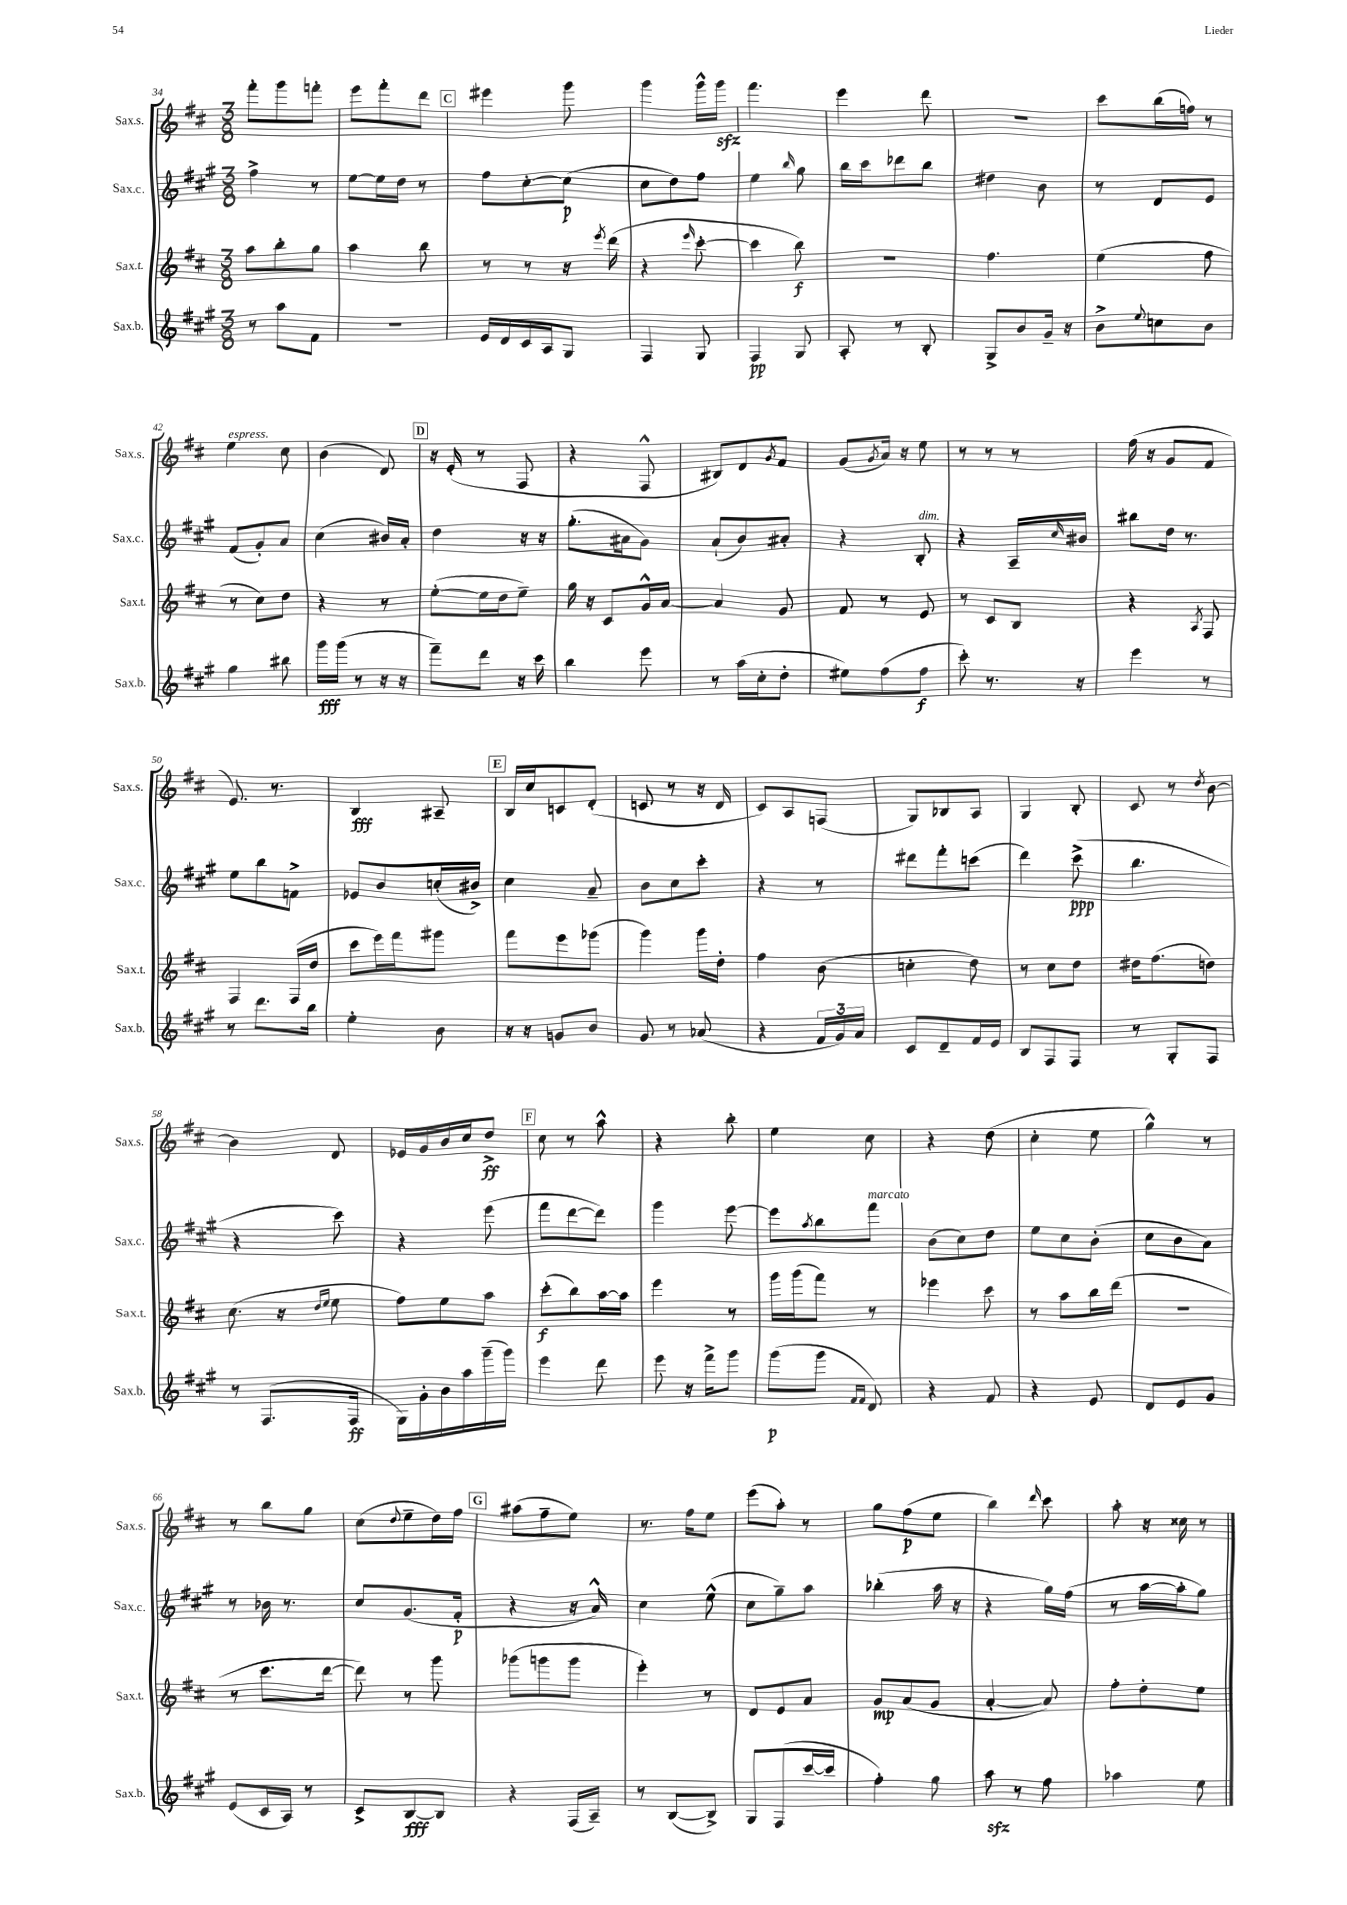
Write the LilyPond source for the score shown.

<<
\new StaffGroup <<
\new Staff = "s0" \with { instrumentName = "Sax.s." shortInstrumentName = "Sax.s." } {
    \clef treble \key d \major \numericTimeSignature \time 3/8
    fis'''8-. g'''8 f'''8-. |
    e'''8 fis'''8-. d'''8 |
    \mark \markup { \box "C" } eis'''4 g'''8 |
    g'''4 g'''16-^ g'''16\sfz |
    fis'''4. |
    e'''4 d'''8 |
    R4. |
    cis'''8 b''16( f''16) r8 |
    e''4^\markup { \italic "espress." } cis''8 |
    b'4( d'8) |
    \mark \markup { \box "D" } r16 e'16-.( r8 fis8 |
    r4 fis8-^ |
    bis8) d'8 \acciaccatura { g'8 } fis'8 |
    g'8( \acciaccatura { g'8 } a'16) r16 e''8 |
    r8 r8 r8 |
    fis''16( r16 g'8 fis'8 |
    e'8.) r8. |
    b4\fff ais8-- |
    \mark \markup { \box "E" } b16 cis''16 c'8 d'8-.( |
    c'8 r8 r16 d'16 |
    cis'8) a8 f8( |
    g8) bes8 a8 |
    g4 b8-. |
    cis'8 r8 \acciaccatura { d''8 } b'8~ |
    b'4 d'8 |
    ees'16 g'16 b'16 cis''16 d''8->\ff |
    \mark \markup { \box "F" } cis''8 r8 a''8-^ |
    r4 b''8-. |
    e''4 cis''8 |
    r4 d''8( |
    cis''4-. e''8 |
    g''4-^) r8 |
    r8 b''8 g''8 |
    cis''8( \appoggiatura { d''8 } e''8-- d''16) fis''16 |
    \mark \markup { \box "G" } ais''8( fis''8-- e''8) |
    r8. fis''16 e''8 |
    e'''8( a''8-.) r8 |
    g''8 fis''8\p( e''8 |
    b''4) \grace { d'''16 } cis'''8 |
    a''8-. r16 cisis''16 r8 \bar "|." |
}
\new Staff = "s1" \with { instrumentName = "Sax.c." shortInstrumentName = "Sax.c." } {
    \clef treble \key a \major \numericTimeSignature \time 3/8
    fis''4-> r8 |
    e''8~ e''16 d''16 r8 |
    \mark \markup { \box "C" } fis''8 cis''8~-. cis''8\p( |
    cis''8 d''8) fis''8 |
    e''4 \grace { b''16 } gis''8 |
    b''16 cis'''16 des'''8 b''8 |
    dis''4 b'8 |
    r8 d'8 e'8 |
    fis'8( gis'8-.) a'8 |
    cis''4( bis'16) a'16-. |
    \mark \markup { \box "D" } d''4 r16 r16 |
    gis''8.-.( ais'16 gis'8) |
    a'8-!( b'8) ais'8-. |
    r4 b8-.^\markup { \italic "dim." } |
    r4 a16-- \grace { cis''16 } bis'16 |
    bis''8 d''16 r8. |
    e''8 b''8 f'8-> |
    ees'8 b'8 c''16-.( bis'16->) |
    \mark \markup { \box "E" } cis''4 a'8-- |
    b'8 cis''8 cis'''8-. |
    r4 r8 |
    dis'''8 fis'''8-. c'''8( |
    d'''4) cis'''8->\ppp( |
    b''4. |
    r4 cis'''8) |
    r4 e'''8( |
    \mark \markup { \box "F" } fis'''8 d'''8~ d'''8) |
    gis'''4 e'''8~ |
    e'''8 \acciaccatura { a''8 } b''8 fis'''8^\markup { \italic "marcato" } |
    b'8( cis''8) d''8 |
    e''8 cis''8 b'8-.( |
    cis''8 b'8 a'8) |
    r8 bes'16 r8. |
    cis''8 gis'8.( fis'16-.\p |
    \mark \markup { \box "G" } r4 r16 a'16-^) |
    cis''4 e''8-^( |
    cis''8 gis''8--) a''8 |
    bes''4-.( a''16 r16 |
    r4 gis''16) fis''16( |
    r8 a''16~ a''16-. gis''8) \bar "|." |
}
\new Staff = "s2" \with { instrumentName = "Sax.t." shortInstrumentName = "Sax.t." } {
    \clef treble \key d \major \numericTimeSignature \time 3/8
    a''8 b''8-. g''8 |
    a''4 b''8 |
    \mark \markup { \box "C" } r8 r8 r16 \acciaccatura { e'''8 } d'''16( |
    r4 \grace { e'''16 } cis'''8~-. |
    cis'''4 b''8\f) |
    R4. |
    fis''4. |
    e''4( fis''8 |
    r8 cis''8) d''8 |
    r4 r8 |
    \mark \markup { \box "D" } e''8~-.( e''16 d''16 e''8--) |
    g''16 r16 cis'8 g'16-^ a'16~ |
    a'4 g'8 |
    fis'8 r8 e'8 |
    r8 cis'8 b8 |
    r4 \acciaccatura { a8 } fis8 |
    fis4 fis16( d''16 |
    cis'''8 e'''16) fis'''16 gis'''8 |
    \mark \markup { \box "E" } fis'''8 e'''8 ges'''8( |
    g'''4) g'''16 d''16-. |
    fis''4 b'8( |
    c''4-. d''8) |
    r8 cis''8 d''8 |
    dis''16 fis''8.( d''8) |
    cis''8.( r16 \grace { d''16 e''16 } e''8 |
    fis''8) e''8 a''8 |
    \mark \markup { \box "F" } cis'''8-.\f( b''8) a''16~ a''16 |
    e'''4 r8 |
    g'''16 g'''16( fis'''8) r8 |
    ees'''4 cis'''8 |
    r8 a''8 b''16 d'''16( |
    R4. |
    r8 cis'''8. d'''16~ |
    d'''8) r8 g'''8 |
    \mark \markup { \box "G" } ges'''8( g'''8 g'''8 |
    e'''4-.) r8 |
    d'8 e'8 a'8 |
    g'8\mp a'8( g'8 |
    a'4~-. a'8) |
    fis''8-. d''8-. e''8 \bar "|." |
}
\new Staff = "s3" \with { instrumentName = "Sax.b." shortInstrumentName = "Sax.b." } {
    \clef treble \key a \major \numericTimeSignature \time 3/8
    r8 a''8 fis'8 |
    r4. |
    \mark \markup { \box "C" } e'16 d'16 cis'16 a16 gis8 |
    fis4 gis8 |
    fis4\pp gis8 |
    a8-. r8 b8-. |
    gis8-> b'8 gis'16-- r16 |
    b'8-> \appoggiatura { e''8 } c''8 b'8 |
    gis''4 bis''8 |
    gis'''16\fff gis'''16( r8 r16 r16 |
    \mark \markup { \box "D" } fis'''8--) d'''8 r16 cis'''16 |
    b''4 e'''8 |
    r8 a''16( cis''16-. d''8-. |
    eis''8) fis''8( fis''8\f |
    cis'''8-.) r8. r16 |
    e'''4 r8 |
    r8 d'''8. b''16 |
    e''4-. b'8 |
    \mark \markup { \box "E" } r16 r16 g'8 b'8 |
    gis'8 r8 aes'8( |
    r4 \tuplet 3/2 { fis'16 gis'16) a'16 } |
    cis'8 d'8-- fis'16 e'16 |
    b8 fis8 fis8 |
    r8 gis8-. fis8 |
    r8 fis8.( fis16\ff |
    gis16) gis'16-. b'16 a''16 gis'''16--( gis'''16) |
    \mark \markup { \box "F" } e'''4 d'''8 |
    e'''8 r16 fis'''16-> gis'''8 |
    gis'''8\p( gis'''8 \grace { fis'16 fis'16 } d'8) |
    r4 fis'8 |
    r4 e'8 |
    d'8 e'8 gis'8 |
    e'8( cis'16 a16) r8 |
    cis'8-> b8~\fff b8 |
    \mark \markup { \box "G" } r4 fis16( a16--) |
    r8 b8~( b8->) |
    gis8 fis8( cis'''16~ cis'''16 |
    fis''4-.) gis''8 |
    a''8\sfz r8 fis''8 |
    aes''4 e''8 \bar "|." |
}
>>
>>
\layout { \context { \Score currentBarNumber = #34 } }
